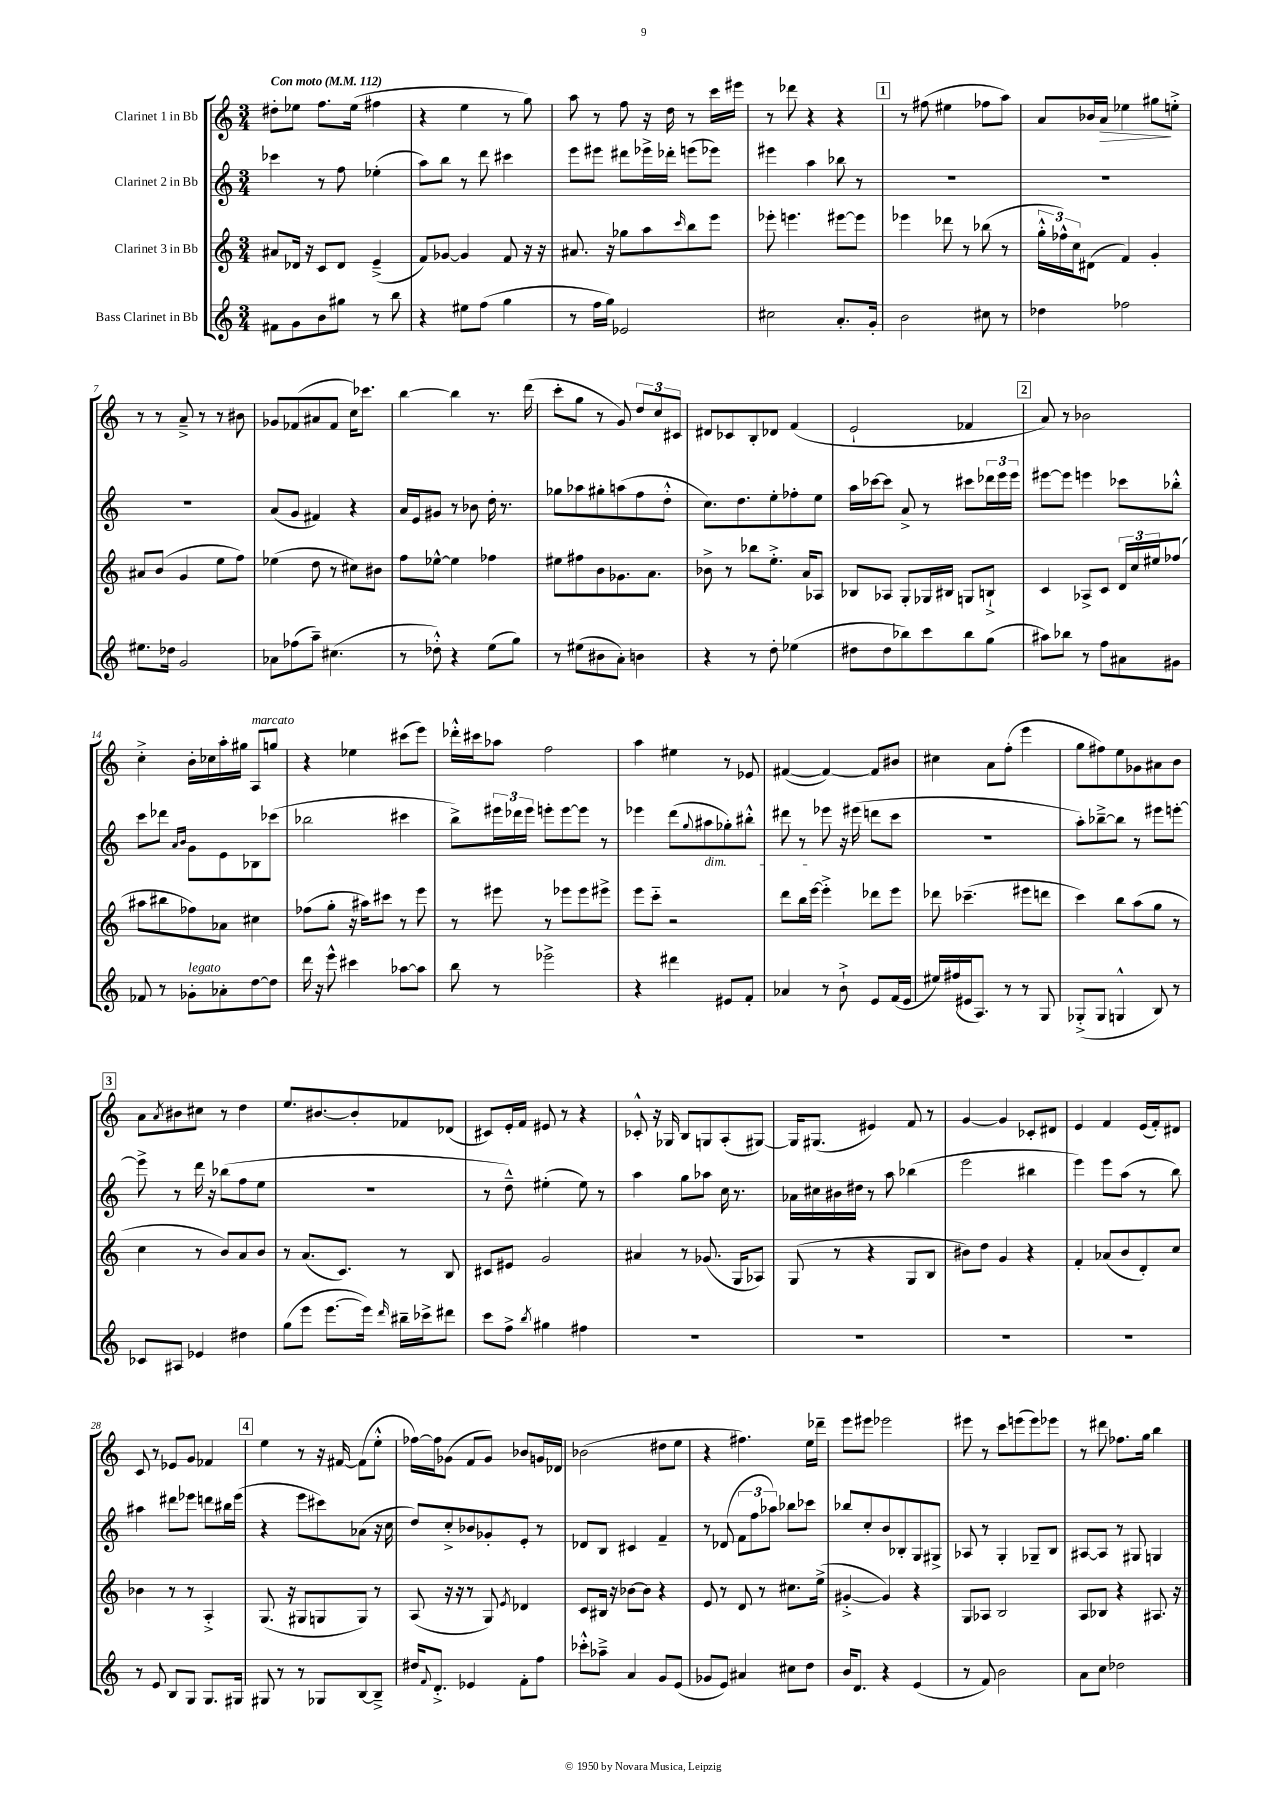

**kern	**kern	**kern	**kern
*staff4	*staff3	*staff2	*staff1
*clefG2	*clefG2	*clefG2	*clefG2
*k[]	*k[]	*k[]	*k[]
*M3/4	*M3/4	*M3/4	*M3/4
*MM112	*MM112	*MM112	*MM112
8f#\L	8a#/L	4ccc-\	8dd#'\L
8g\	16d-/Jk	.	8ee-\J
.	16r	.	.
8b\	8c/L	8r	8.ff\L
8gg#\J	8d-/J	8ff\	.
.	.	.	(16ee-\Jk
8r	(4e~^/	(4ee-'\	4ff#\
8bb\	.	.	.
=	=	=	=
4r	8f/L)	8aa\L)	4r
.	[8g-/J	8bb\J	.
8ee#\L	4g-/]	8r	4ee\
(8ff\J	.	8ddd\	.
4gg\	8f/	4ccc#\	8r
.	16r	.	8gg\)
.	16r	.	.
=	=	=	=
8r	8.a#/	8eee\L	8aa\
16ff\LL	.	8eee#\J	8r
16gg\JJ)	16r	.	.
2e-/	8gg-\L	8ddd#\L	8ff\
.	8aa\	16eee-^\L	16r
.	.	16ddd-'\JJ	16dd\
.	16qqccc/	.	.
.	8bb\	(8eee\L	8r
.	8eee\J	8eee-\J)	16ccc\LL
.	.	.	16eee#\JJ
=	=	=	=
2cc#\	8eee-'\	4eee#\	8r
.	4.eee\	.	8ddd-\
.	.	4aa\	4r
8.a'/L	[8eee#\L	8bb-\	4r
.	8eee#\]J	8r	.
16g'/Jk	.	.	.
=	=	=	=
2b\	4eee-\	2.r	8r
.	.	.	(8ff#\
.	8ddd-\	.	4ee#\
.	8r	.	.
8cc#\	(8bb-\	.	8ff-\L
8r	8r	.	8aa\J)
=	=	=	=
4dd-\	24gg'^^\LL	2.r	8a/L
.	24ff-^^\)	.	.
.	24cc\J	.	.
.	(8d#\J	.	16b-/L
.	.	.	16a/JJ
2ff-\	4f/)	.	4ee-\
.	4g'/	.	8gg#\L
.	.	.	8ee'^\J
=	=	=	=
8.ee#\L	8a#/L	2.r	8r
.	(8b/J	.	8r
16dd-\Jk	.	.	.
2g/	4g/	.	8a~^/
.	.	.	8r
.	8ee\L	.	8r
.	8ff\J)	.	8b#\
=	=	=	=
8a-\L	(4ee-\	(8a/L	8g-/L
(8ff-\	.	8g/J	(8f-/
8aa~\J)	8dd\	4f#/)	8a#/
(4.cc#\	8r	.	8f-/J
.	8cc#\L)	4r	16cc\LK)
.	.	.	8.ccc-\J
.	8b#\J	.	.
=	=	=	=
8r	8ff\L	16a/LL	[4bb\
.	.	16e/J	.
8dd-'^^\)	[8ee-^^\J	8g#/J	.
4r	4ee-\]	8r	4bb\]
.	.	8b-\	.
(8ee\L	4ff-\	16dd'\	8.r
.	.	8.r	.
8gg\J)	.	.	.
.	.	.	(16ddd\
=	=	=	=
8r	8ee#\L	8gg-\L	8ccc'\L
(8ee#\L	8ff#\	8aa-\	8gg\J
8b#\	8b\	8gg#'\	8r
8a'\J)	8.g-\	(8aa\	8g/)
4b\	.	8ff\	12dd/L
.	8.a\J	.	.
.	.	.	12cc/
.	.	8dd'^^\J	.
.	.	.	12c#/J
=	=	=	=
4r	8b-^\	8.cc\L)	8d#/L
.	8r	.	8c-/
.	.	8.dd\	.
8r	8bb-\L	.	8B'/
8dd'\	8.ee'^\J	8ee'\	8d-/J
(4ee-\	.	8ff-'\	(4f/
.	16a/LK	.	.
.	8A-/J	8ee\J	.
=	=	=	=
8dd#\L	8B-/L	16aa\LL	2e`/
.	.	[16ccc-\J	.
8dd#\	8A-/J	8ccc-\]J	.
8bb-\)	8G'/L	8a^/	.
8ccc\	16G-/L	8r	.
.	16B#/JJ	.	.
8bb-\	8G/L	8ccc#\L	4f-/
(8gg\J	8B`^/J	24ddd-\L	.
.	.	24eee\	.
.	.	24eee\JJ	.
=	=	=	=
8aa#\L)	4c/	[8eee#\L	8a/)
8bb-\J	.	8eee#\]J	8r
8r	8A-^/L	4eee\	2b-\
8ff\L	8c/J	.	.
8a#\	24d/LL	8ccc-\L	.
.	24cc/	.	.
.	24ee#/J	.	.
8g#\J	(8ff-/J	8bb-'^^\J	.
=	=	=	=
8f-/	8aa#\L	8ccc\L	4cc'^\
8r	8bb#\	8ddd-\J	.
.	.	16qqa/LL	.
.	.	16qqb/JJ	.
8g-'\L	8ff-\)	8g\L	16b'\LL
.	.	.	16cc-\
8a-'\	8a-\J	8e\	16aa'\
.	.	.	16gg#\JJ
[8dd\	4cc#\	8B-\	8A/L
8dd\]J	.	(8ccc-\J	8gg/J
=	=	=	=
16ddd\	(8ff-\L	2bb-\	4r
16r	.	.	.
8eee^^\	8gg'\J	.	.
4ccc#\	16r	.	4ee-\
.	16aa#\LK)	.	.
.	8ccc#\J	.	.
[8aa-\L	8r	4ccc#\	(8ccc#\L
8aa-\]J	8eee\	.	8eee\J)
=	=	=	=
8bb\	8r	8bb^\L)	16ddd-'^^\LL
.	.	.	16ccc#\J
8r	8eee#\	24eee#\L	8aa-\J
.	.	24ddd-\	.
.	.	24eee#\JJ	.
2eee-^\	8r	8eee'\L	2ff\
.	8eee-\L	[8eee\	.
.	8eee-\	8eee\]J	.
.	8eee#^\J	8r	.
=	=	=	=
4r	8eee\L	4eee-\	4aa\
.	8ccc'~\J	.	.
4ddd#\	2r	(8ddd\L	4ee#\
.	.	8qqgg/	.
.	.	8aa#\	.
8e#/L	.	8gg-'\)	8r
8f'/J	.	8bb#'^^\J	8e-/
=	=	=	=
4a-/	8ddd\L	8ddd#\	([4f#/
.	16bb\L	8r	.
.	[16eee\JJ	.	.
8r	4eee'^\]	8eee-\	4f#/_)
8b`^\	.	16r	.
.	.	(16eee#\	.
8e/L	8ddd-\L	8ddd\L	8f#/]L
(16f/L	8eee\J	8ccc\J	8b#/J
16e/JJ	.	.	.
=	=	=	=
16ee#/LL)	8ddd-\	2.r	4cc#\
(16ff#/	.	.	.
16e#/J	(4.ccc-~\	.	.
8.A/J)	.	.	.
.	.	.	8a\L
8r	.	.	(8ff'\J
8r	8eee#\L	.	4eee\
8G/	8ddd\J	.	.
=	=	=	=
(8G-'^/L	4ccc\)	8aa'\L)	8gg\L
8G-/J	.	[8bb-~^\	8ff#\)
4G^^/	8bb\L	8bb-\]J	8ee\
.	(8aa\	8r	8g-\
8B/)	8gg\J	8eee#\L	8a#\
8r	8r	[8eee'\J	8b\J
=	=	=	=
8c-/L	4cc\	8eee^\]	8a\L
.	.	.	8qa/
8A#/J	.	8r	8b#\
4e-/	8r	16ddd\	8cc#\J
.	.	16r	.
.	8b/L)	(8bb-\L	8r
4dd#\	8a/	8ff\	4dd\
.	8b/J	8ee\J	.
=	=	=	=
(8gg\L	8r	2.r	8.ee/L
8eee\J	(8.a/L	.	.
.	.	.	[8.b#/
[8.eee\L	.	.	.
.	8.c/J)	.	.
.	.	.	8b#'/]
16eee\]Jk)	.	.	.
16qqddd/	.	.	.
16bb#~\LL	8r	.	8f-/
16ccc-^\J	.	.	.
8ddd#\J	8B/	.	(8d-/J
=	=	=	=
8ccc\L	8c#/L	8r	8c#/L)
8ff^\J	8e#/J	8dd~^^\)	16e'/L
.	.	.	16f/JJ
8qbb/	.	.	.
4gg#\	2g/	(4ee#'\	8e#/
.	.	.	8r
4ff#\	.	8ee#\)	4r
.	.	8r	.
=	=	=	=
2.r	4a#/	4aa\	8c-'^^/
.	.	.	16r
.	.	.	16G-/
.	8r	8gg\L	8B/L
.	(8.g-/	8aa-\J	8G/
.	.	16cc\	(8A'/
.	16G/LK	8.r	.
.	8A-/J)	.	[8G#/J)
=	=	=	=
2.r	(8G/	16a-\LL	16G#/]LK
.	.	16cc#\	(8.G#/J
.	8r	16b#\	.
.	.	16dd#\JJ	.
.	4r	8r	4e#/)
.	.	8aa\	.
.	8G/L	(4bb-\	8f/
.	8B/J	.	8r
=	=	=	=
2.r	8b#\L)	2eee\	[4g/
.	8dd\J	.	.
.	4g/	.	4g/]
.	4r	4bb#\	8c-'/L
.	.	.	8d#/J
=	=	=	=
2.r	4f'/	4eee\)	4e/
.	(8a-/L	8eee\L	4f/
.	8b/	(8aa\J	.
.	8d'/)	8r	(16e/LL
.	.	.	16f'/J)
.	8cc/J	8bb\)	8d#/J
=	=	=	=
8r	4b-\	4aa#\	8c/
8e/	.	.	8r
8B/L	8r	8ddd#\L	8e-/L
8G/J	8r	8eee-\J	8g/J
8.G/L	4A'^/	8ddd\L	4f-/
.	.	16bb#\L	.
16G#/Jk	.	(16eee-\JJ	.
=	=	=	=
8G#/	(8.G/	4r	4ee\
8r	.	.	.
.	16r	.	.
8r	8G#/L	8eee\L	8r
8G-/L	8G/	8ccc#\)	16r
.	.	.	[16f#/
[8B/	8G/J)	(8a-\J	(8f#\]L
8B~^/]J	8r	16r	8ee'^^\J
.	.	16cc\	.
=	=	=	=
16dd#/LK	(8A/	8dd/L)	[16ff-\LL)
8qqf/	.	.	.
8.d'^/J	.	.	16ff-\]J
.	16r	8cc'^/	(8g-\J
.	16r	.	.
4e-/	8r	8b-/	8f/L
.	8G/)	8g-'/	8g-/J)
.	8qe/	.	.
8f'\L	4d-/	8e'/J	8b-/L
8ff\J	.	8r	16g/L
.	.	.	16d-/JJ
=	=	=	=
8ccc-'^^\L	8c/L	8d-/L	(2b-\
8aa-~^\J	16B#/Jk	8B/J	.
.	16r	.	.
4a/	[8b-\L	4c#/	.
.	8b-\]J	.	.
8g/L	4r	4f~/	8dd#\L
(8e/J	.	.	8ee\J
=	=	=	=
8g-/L	8e/	8r	4r
8e/J)	8r	(8d-/	.
4a#/	8d/	12f\L	4.ff#\)
.	.	12ff\	.
.	8r	.	.
.	.	12aa-\J)	.
8cc#\L	8.cc#\L	8bb-\L	.
8dd\J	.	8ccc-\J	16ee\LL
.	(16ee^\Jk	.	16ddd-~\JJ
=	=	=	=
16b/LK	[4g#'^/	8bb-/L	8eee\L
8.d/J	.	.	.
.	.	8cc'/	8eee#\J
4r	4g#/])	8b/	2eee-\
.	.	8B-'/	.
(4e/	4r	8G/	.
.	.	8G#^/J	.
=	=	=	=
8r	8G/L	8A-/	8eee#\
8f/)	8A-/J	8r	8r
2b\	2B/	4G'/	8ccc\L
.	.	.	(8eee\
.	.	8G-~/L	8eee\)
.	.	8B/J	8eee-\J
=	=	=	=
8a\L	8A/L	[8A#/L	8r
8cc\J	8B-/J	8A#/]J	8ddd#\
2dd-\	4r	8r	8.ff-\L
.	.	8G#/	.
.	.	.	16gg\Jk
.	8.A#/	4G/	4bb\
.	16r	.	.
==	==	==	==
*-	*-	*-	*-
